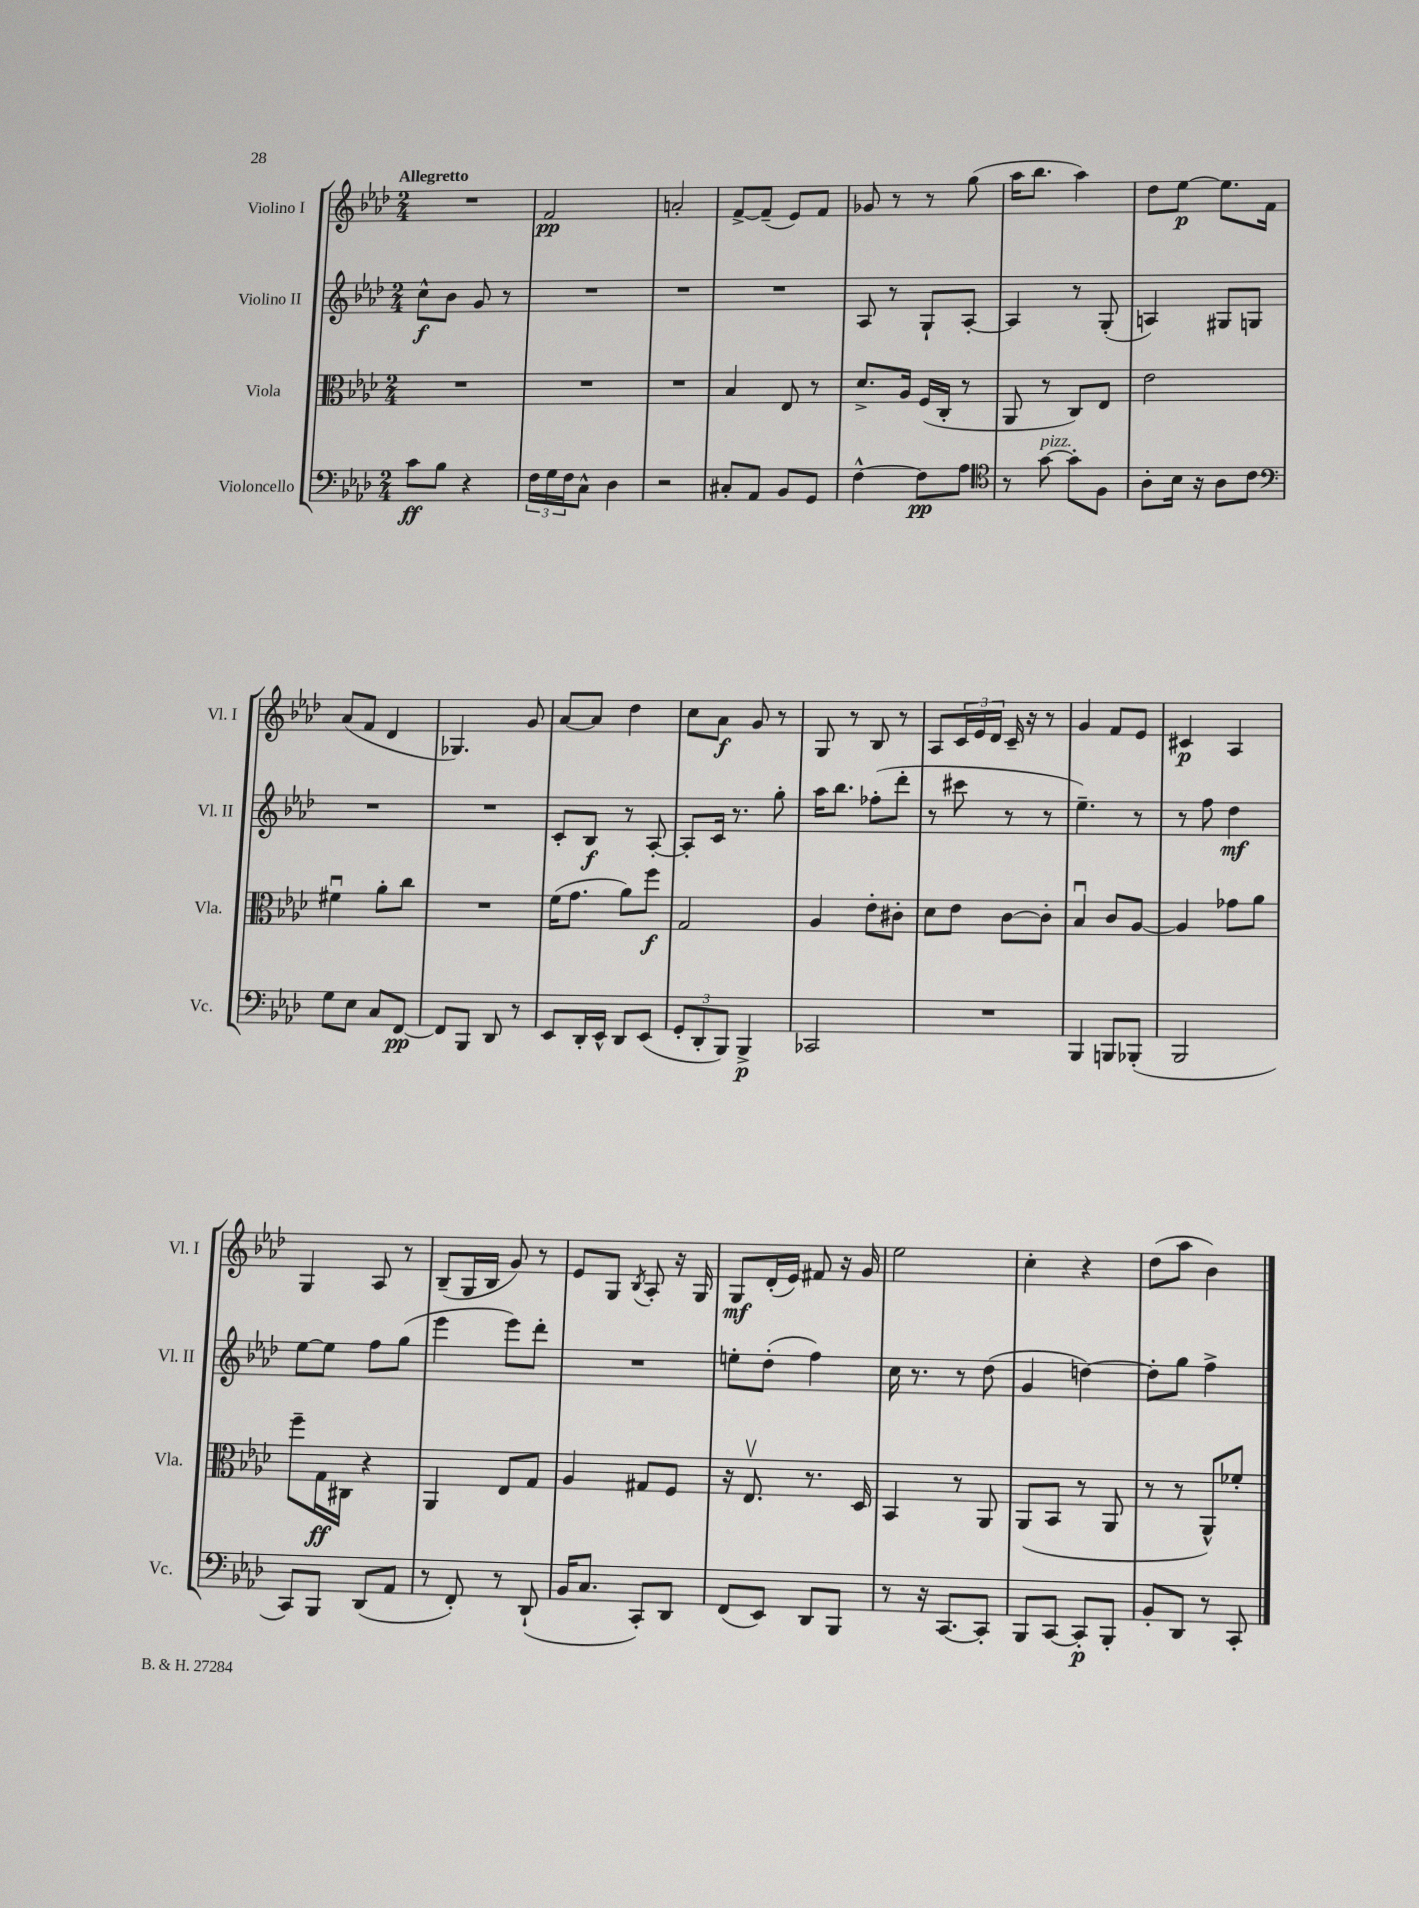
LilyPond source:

<<
\new StaffGroup <<
\new Staff = "s0" \with { instrumentName = "Violino I" shortInstrumentName = "Vl. I" } {
    \clef treble \key aes \major \numericTimeSignature \time 2/4 \tempo "Allegretto"
    R2 |
    f'2\pp |
    a'2-. |
    f'8~-> f'8--( ees'8) f'8 |
    ges'8 r8 r8 g''8( |
    aes''16 bes''8. aes''4) |
    des''8 ees''8~\p ees''8. f'16 |
    aes'8( f'8 des'4 |
    ges4.) g'8 |
    aes'8~ aes'8 des''4 |
    c''8 aes'8\f g'8 r8 |
    g8 r8 bes8 r8 |
    aes8 \tuplet 3/2 { c'16 ees'16 des'16 } c'16-- r16 r8 |
    g'4 f'8 ees'8 |
    cis'4\p aes4 |
    g4 aes8 r8 |
    bes8--( g16 bes16 g'8) r8 |
    ees'8 g8 \acciaccatura { bes8 } aes8-. r16 g16 |
    g8\mf des'16-.( ees'16) fis'8 r16 g'16 |
    ees''2 |
    c''4-. r4 |
    des''8( aes''8 bes'4) \bar "|." |
}
\new Staff = "s1" \with { instrumentName = "Violino II" shortInstrumentName = "Vl. II" } {
    \clef treble \key aes \major \numericTimeSignature \time 2/4
    c''8-^\f bes'8 g'8 r8 |
    R2 |
    R2 |
    R2 |
    aes8 r8 g8-! aes8~-. |
    aes4 r8 g8-.( |
    a4) gis8 g8 |
    R2 |
    R2 |
    c'8-. bes8\f r8 aes8~-. |
    aes8-. c'16 r8. g''8-. |
    aes''16 bes''8. fes''8-.( des'''8-. |
    r8 cis'''8 r8 r8 |
    ees''4.--) r8 |
    r8 f''8 des''4\mf |
    ees''8~ ees''8 f''8 g''8( |
    ees'''4 ees'''8) des'''8-. |
    R2 |
    e''8-. des''8-.( f''4) |
    c''16 r8. r8 des''8( |
    g'4 d''4~) |
    d''8-. g''8 f''4-> \bar "|." |
}
\new Staff = "s2" \with { instrumentName = "Viola" shortInstrumentName = "Vla." } {
    \clef alto \key aes \major \numericTimeSignature \time 2/4
    R2 |
    R2 |
    R2 |
    bes4 ees8 r8 |
    des'8.-> aes16 f16( c16-. r8 |
    aes,8 r8 c8) ees8 |
    ees'2 |
    fis'4\downbow aes'8-. c''8 |
    R2 |
    f'16( g'8. aes'8) f''8\f |
    g2 |
    aes4 ees'8-. cis'8-. |
    des'8 ees'8 c'8~ c'8-. |
    bes4\downbow c'8 aes8~ |
    aes4 ges'8 aes'8 |
    f''8-- g16\ff cis16 r4 |
    aes,4 ees8 g8 |
    aes4 gis8 f8 |
    r16 ees8.\upbow r8. des16 |
    bes,4 r8 aes,8 |
    aes,8( bes,8 r8 aes,8 |
    r8 r8 aes,8-^) fes'8-. \bar "|." |
}
\new Staff = "s3" \with { instrumentName = "Violoncello" shortInstrumentName = "Vc." } {
    \clef bass \key aes \major \numericTimeSignature \time 2/4
    c'8\ff bes8 r4 |
    \tuplet 3/2 { f16 g16 f16 } c8-^ des4 |
    r2 |
    cis8-. aes,8 bes,8 g,8 |
    f4~-^ f8\pp aes8 |
    \clef tenor r8 g'8~^\markup { \italic "pizz." } g'8-. f8 |
    aes8-. bes16 r16 aes8 c'8 |
    \clef bass g8 ees8 c8 f,8~\pp |
    f,8 bes,,8 des,8 r8 |
    ees,8 des,16-. ees,16-^ des,8 ees,8( |
    \tuplet 3/2 { g,8-. des,8-. bes,,8) } bes,,4->\p |
    ces,2 |
    R2 |
    bes,,4 b,,8 bes,,8-.( |
    bes,,2 |
    c,8) bes,,8 des,8( aes,8 |
    r8 f,8-.) r8 des,8-!( |
    bes,16 c8. c,8-.) des,8 |
    f,8( ees,8) des,8 bes,,8 |
    r8 r16 c,8.~ c,8-. |
    bes,,8 c,8~ c,8-.\p bes,,8-. |
    bes,8-. des,8 r8 c,8-. \bar "|." |
}
>>
>>
\layout { \context { \Score \remove "Bar_number_engraver" } }
